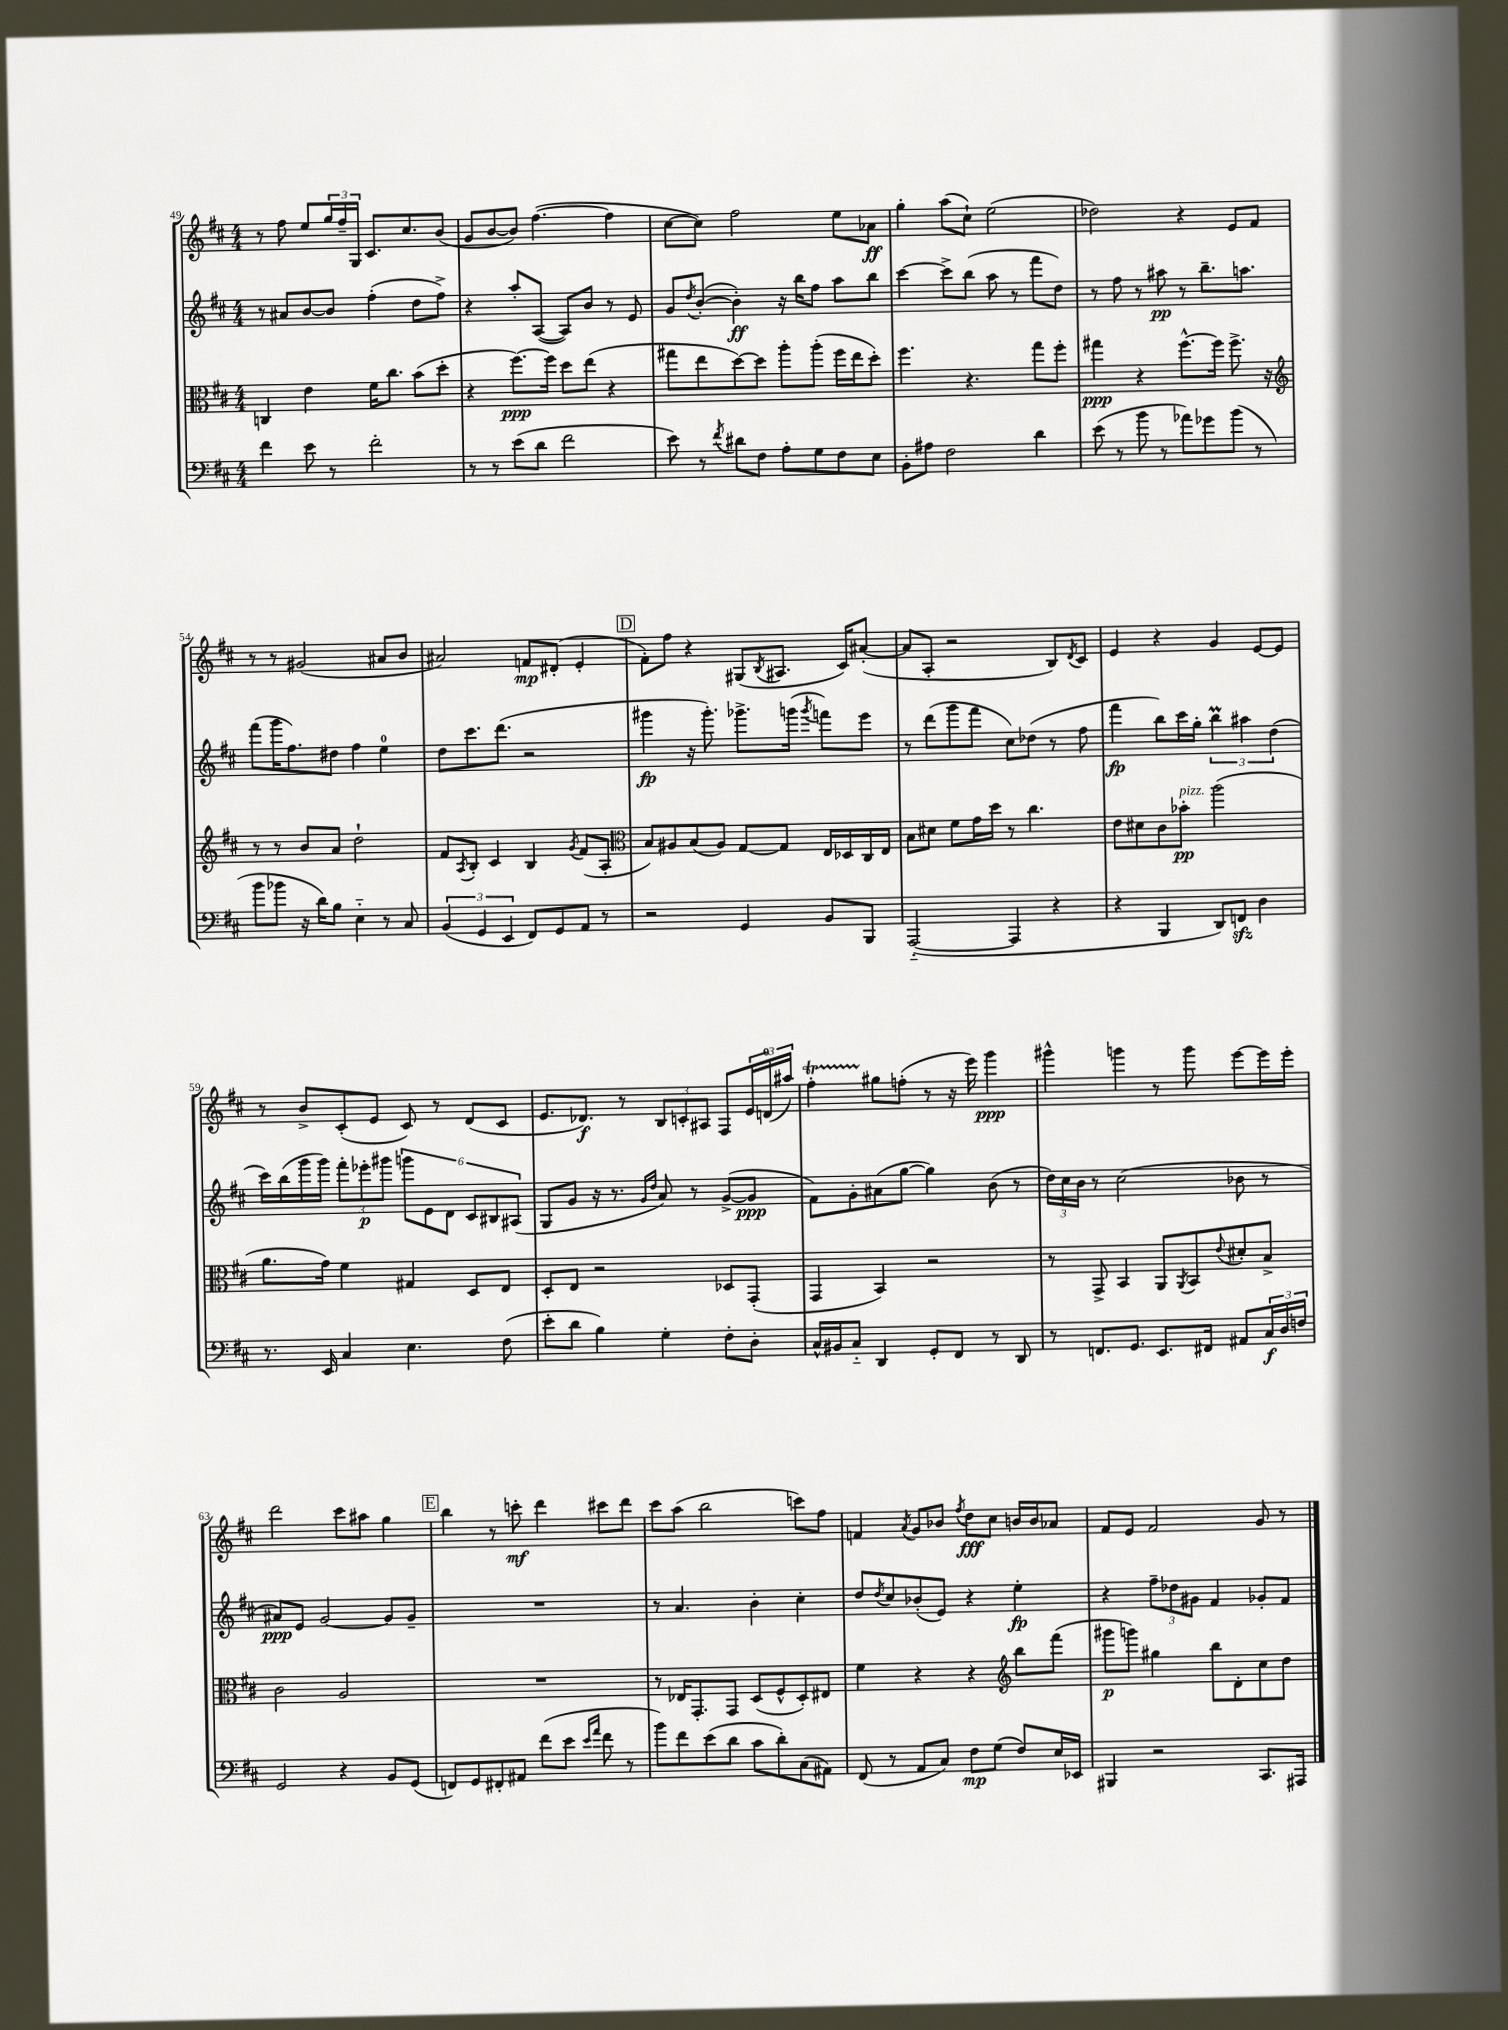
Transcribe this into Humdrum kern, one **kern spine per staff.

**kern	**kern	**kern	**kern
*staff4	*staff3	*staff2	*staff1
*clefF4	*clefC3	*clefG2	*clefG2
*k[f#c#]	*k[f#c#]	*k[f#c#]	*k[f#c#]
*M4/4	*M4/4	*M4/4	*M4/4
4f#	4C	8r	8r
.	.	8a#	8ff#
8e	4e	[8b	8ee
8r	.	8b]	24gg
.	.	.	24ff#~
.	.	.	24G
2f#'	16f#	(4ff#'	8.c#
.	8.cc#	.	.
.	.	.	8.cc#
.	(8b	8dd	.
.	8dd'	8ff#^)	(8b
=	=	=	=
8r	4r	4r	8g
8r	.	.	[8b
(8e	[8.ff#)	8aa'	8b])
8d	.	([8A	([4.ff#
.	16ff#]	.	.
2f#	8dd	8A])	.
.	(8ee	8b	.
.	4r	8r	4ff#]
.	.	8e	.
=	=	=	=
8e)	8gg#	8g	[8cc#
.	.	8qdd	.
8r	8ee	([8b'	8cc#])
8qf#	.	.	.
8d#	[8dd)	4b'])	2ff#
8F#	8dd]	.	.
8A'	8aa'	16r	.
.	.	16bb	.
8G	(8aa'	8ff#	.
8F#	16ff#	8aa	8ee
.	16ee	.	.
8E	8dd')	8bb	8a-
=	=	=	=
8BB'	4.ff#	[4ccc#	4gg'
8A#	.	.	.
2F#	.	8ccc#^]	(8aa
.	4.r	(8bb	8cc#`)
.	.	8aa	(2ee
.	.	8r	.
4d	8gg	8fff#	.
.	8ff#'	8dd)	.
=	=	=	=
(8e	4gg#	8r	2dd-)
8r	.	8ff#	.
8b	4r	8r	.
8r	.	8aa#	.
8a-)	[8.ff#^^	8r	4r
8g-	.	8.bb~	.
.	16ff#]	.	.
(8b	8.ff#^	.	8e
.	.	8.aa	.
8r	.	.	8f#
.	16r	.	.
=	=	=	=
*	*clefG2	*	*
8b	8r	(8fff#	8r
8b-	8r	16ggg	8r
.	.	8.ff#)	.
16r	8b	.	(2g#
16d)	.	.	.
8B	8a	8dd#	.
4E'~	2dd`	4ff#	.
8r	.	4ee	8a#
8C#	.	.	8b
=	=	=	=
(6BB	8f#	8dd	2a#)
.	8qA	.	.
.	8B'	8.ccc#	.
6GG	.	.	.
.	4c#	.	.
.	.	(8.ddd	.
6EE	.	.	.
8FF#)	4B	2r	8f
8GG	.	.	(8d#'
.	8qg	.	.
8AA	(8f#	.	4e'
8r	8A'	.	.
=	=	=	=
*	*clefC3	*	*
2r	8B)	4ggg#	8f#')
.	8A#	.	8ff#
.	(8B	16r	4r
.	.	8.ggg#')	.
.	8A#)	.	.
4GG	[8G	8.ggg-^	(8G#
.	.	.	8qB
.	8G]	.	8.A#
.	.	(16ggg	.
.	.	8qggg	.
8BB	16E	8fff)	.
.	16D-	.	16c#)
8BBB	16C#	8eee	([8a#'
.	16E	.	.
=	=	=	=
([2AAA'~	8B	8r	8a#]
.	8d#	(8ddd	8A'
.	8f#	8ggg	2r
.	16g	8fff#	.
.	16dd	.	.
4AAA]	8r	8cc#)	.
.	4.cc#	(8dd-	.
4r	.	8r	8B)
.	.	.	8qd
.	.	8ff#	8c#
=	=	=	=
4r	8e	4fff#	4e
.	8d#	.	.
4BBB	8c#	8bb)	4r
.	8b-'	16ccc#	.
.	.	16gg'	.
8DD)	(2aa	6bb	4g
8FF	.	.	.
.	.	6aa#	.
4D	.	.	[8e
.	.	(6dd	.
.	.	.	8e]
=	=	=	=
8.r	8.a	16ccc#)	8r
.	.	(16bb	.
.	.	16ggg	8b^
16EE	16g)	16ggg)	.
4C#	4f#	12fff#'	(8c#'
.	.	12eee-'	.
.	.	.	8e
.	.	12ggg#	.
4.E	4G#	12ggg	8c#)
.	.	12e	.
.	.	.	8r
.	.	12d	.
.	8D	12c#	(8d
.	.	12B#	.
(8F#	8E	.	8c#
.	.	(12A#	.
=	=	=	=
8e'	8D'	8G	8.e
8d	8E	8g	.
.	.	.	8.d-)
4B)	2r	16r	.
.	.	8.r	.
.	.	.	8r
.	.	16qqg	.
.	.	16qqdd	.
4G'	.	8a)	12B
.	.	.	12c'
.	.	8r	.
.	.	.	12A#
8F#'	8D-	([8g^	8F#
8D'	(8GG'	8g]	24e
.	.	.	(24d
.	.	.	24aa#)
=	=	=	=
16C#^^	4GG	8f#)	4ff#'
16BB#	.	.	.
8C#'~	.	8g'	.
4DD	4BB)	(8a#	8gg#
.	.	[8gg	(8ff'
8GG'	2r	4gg])	8r
8FF#	.	.	16r
.	.	.	16eee)
8r	.	(8b	4ggg
8DD	.	8r	.
=	=	=	=
8r	8r	24dd)	4ggg#^^
.	.	24cc#	.
.	.	24b	.
8.FF	8GG^	8r	.
.	4BB	(2cc#	4ggg
8.GG	.	.	.
8.EE	8AA	.	8r
.	8qAA	.	.
.	8BB	.	8ggg
16FF#	.	.	.
.	8qqe	.	.
8AA#	8d#'	8b-	[8eee
24C#	8B^	8r	16eee]
24D	.	.	.
.	.	.	16eee'
24F	.	.	.
=	=	=	=
2GG	2c#	8a#)	2ddd
.	.	8e	.
.	.	[2g	.
4r	2A	.	8ccc#
.	.	.	8aa#
8BB	.	8g]	4gg
(8GG	.	8g~	.
=	=	=	=
8FF)	1r	1r	4bb
8GG	.	.	.
8FF#'	.	.	8r
8AA#	.	.	8ccc'
(8f#	.	.	4ddd
8e	.	.	.
16qqe	.	.	.
16qqa	.	.	.
8f#	.	.	8ccc#
8r	.	.	8ddd
=	=	=	=
8b)	8r	8r	8ccc#
8f#	16E-	4.a	(8aa
.	8.GG'	.	.
(8e	.	.	2bb
8d	8GG	.	.
8c#	(8D	4b'	.
8d')	8F#^^	.	.
(8C#	8D')	4cc#'	8ccc)
8AA#)	8E#	.	8ff#
=	=	=	=
(8FF#	4f#	8dd	4f
.	.	8qdd	.
8r	.	8cc#	.
.	.	.	8qa
8AA	4r	(8b-'	8g
8C#)	.	8e)	8b-
.	.	.	8qff#
8F#	4r	4r	8dd
(8G	.	.	8cc#
*	*clefG2	*	*
8F#)	8bb	4ee'	16b
.	.	.	16b
16E	(8fff#	.	8a-
16EE-	.	.	.
=	=	=	=
4BBB#	8ggg#	4r	8f#
.	8ggg)	.	8e
2r	4gg#	12ff#~	2f#
.	.	12dd-	.
.	.	12g#	.
.	8bb	4f#	.
.	8d'	.	.
8.CC#	8cc#	8g-'	8g
.	8dd	8f#	8r
16AAA#	.	.	.
==	==	==	==
*-	*-	*-	*-
